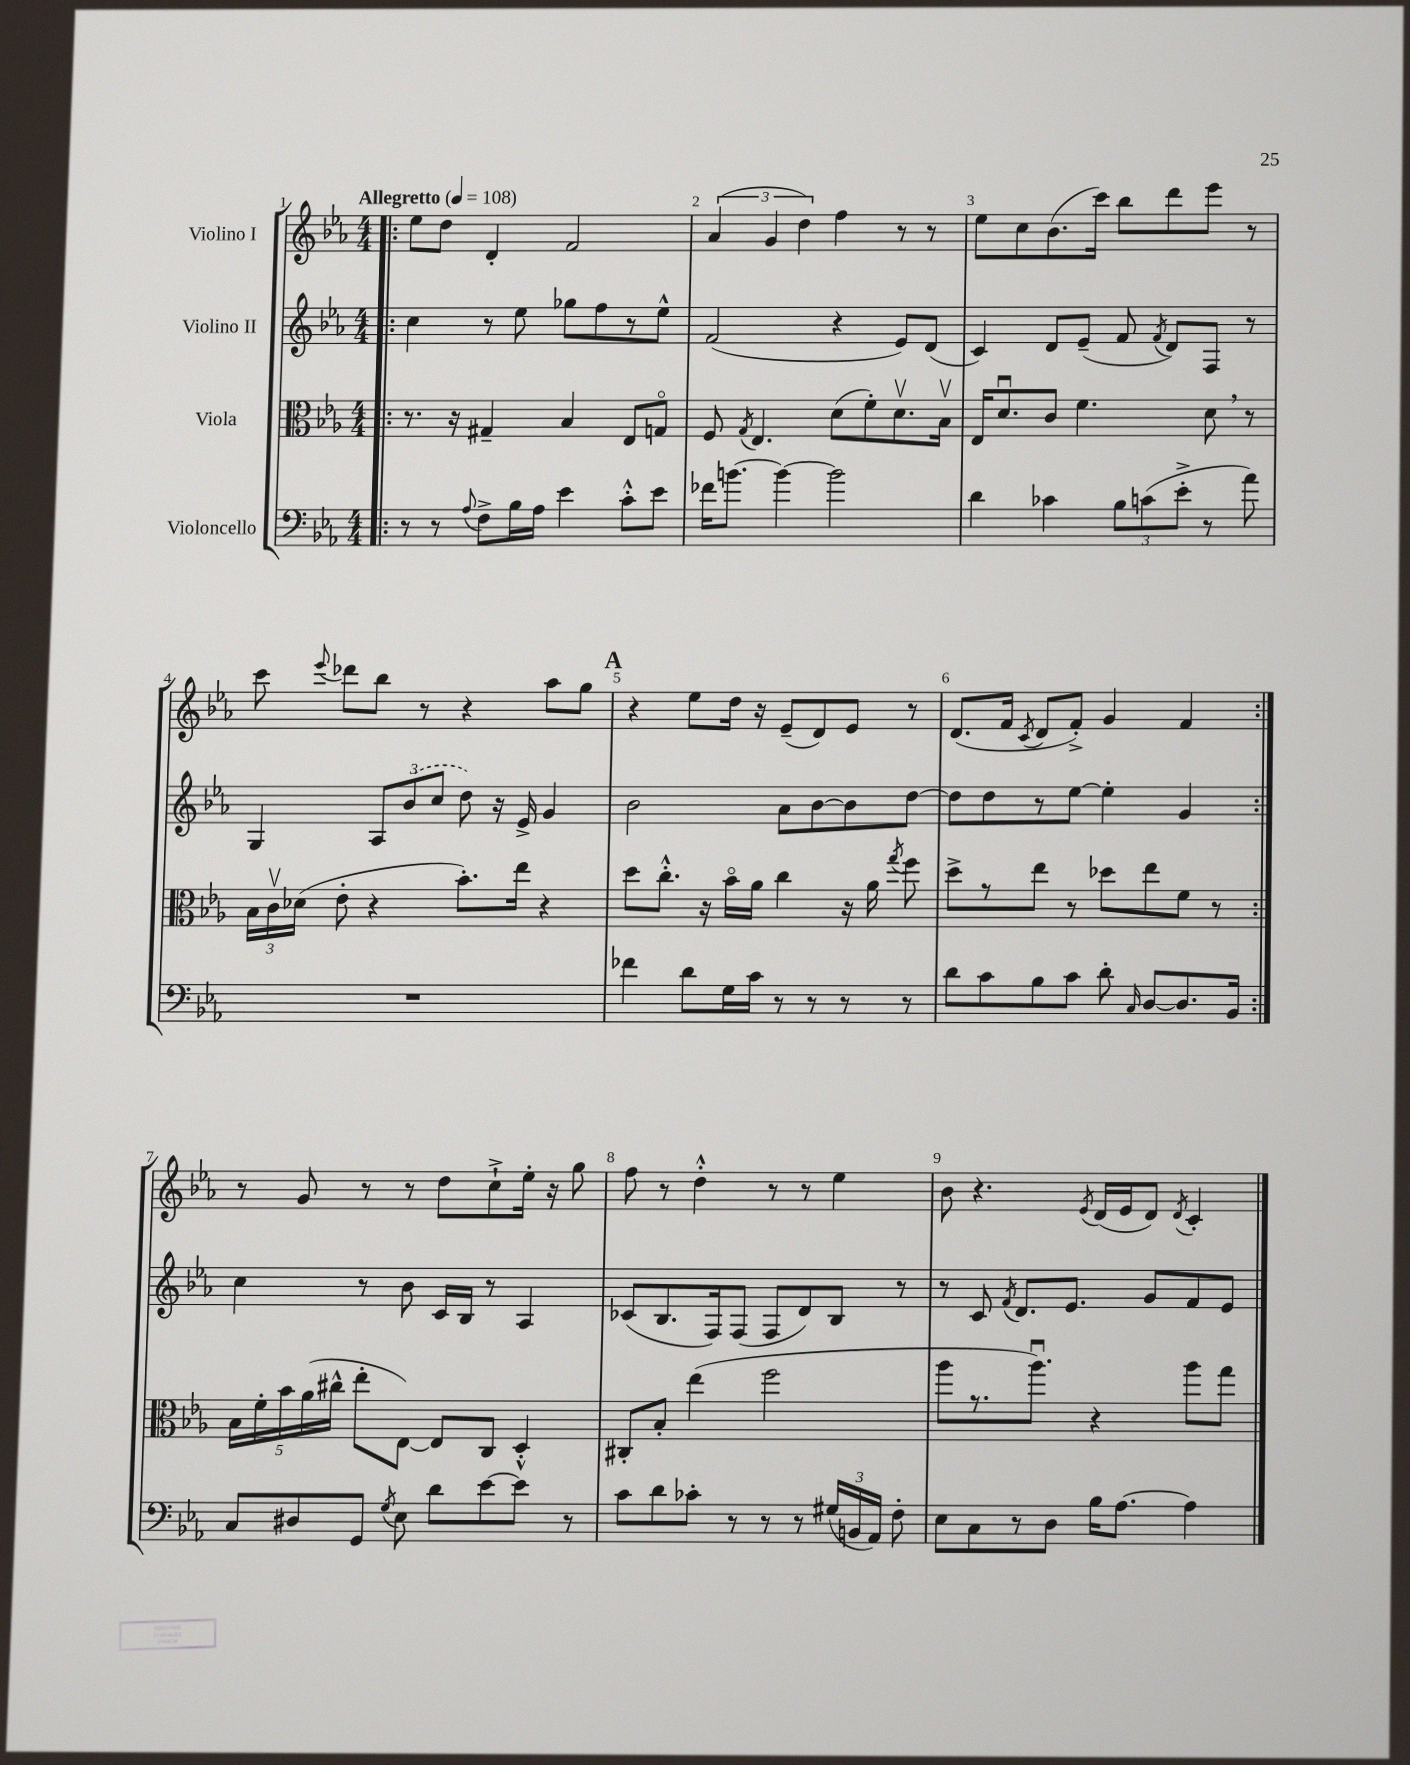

**kern	**kern	**kern	**kern
*part4	*part3	*part2	*part1
*staff4	*staff3	*staff2	*staff1
*I"Violoncello	*I"Viola	*I"Violino II	*I"Violino I
*clefF4	*clefC3	*clefG2	*clefG2
*k[b-e-a-]	*k[b-e-a-]	*k[b-e-a-]	*k[b-e-a-]
*M4/4	*M4/4	*M4/4	*M4/4
*MM108	*MM108	*MM108	*MM108
=1!|:	=1!|:	=1!|:	=1!|:
!	!	!	!LO:TX:a:B:t=Allegretto
8r	8.r	4cc\	8ee-\L
8r	.	.	8dd\J
.	16r	.	.
8qqA-/	.	.	.
8F^\L	4G#X~/	8r	4d'/
16B-\L	.	8ee-\	.
16A-\JJ	.	.	.
4e-\	4B-/	8gg-X\L	2f/
.	.	8ff\	.
8c'^^\L	8E-/L	8r	.
8e-\J	8Gn/J	8ee-^^\J	.
=2	=2	=2	=2
16f-X\KL	8F/	(2f/	(6a-/
[8.bn\J	.	.	.
.	8qG/	.	.
.	4.E-/	.	.
.	.	.	6g/
4b\_	.	.	.
.	.	.	6dd\)
2b\]	(8d\L	4r	4ff\
.	8f'\)	.	.
.	8.dv\	8e-/L)	8r
.	.	(8d/J	8r
.	16B-v\Jk	.	.
=3	=3	=3	=3
4d\	16E-/KL	4c/)	8ee-\L
.	8.du/	.	.
.	.	.	8cc\
4c-X\	8c/J	8d/L	(8.b-\
.	4.f\	(8e-~/J	.
.	.	.	16ccc\Jk)
12B-\L	.	8f/	8bb-\L
(12cn\	.	.	.
.	.	8qf/	.
.	.	8d/L)	8ddd\
12e-'^\J	.	.	.
8r	8d,\	8F/J	8eee-\J
8a-\)	8r	8r	8r
!!LO:LB:g=z
=4	=4	=4	=4
1r	24B-\LL	4G/	8ccc\
.	24cv\	.	.
.	(24d-X\JJ	.	.
.	.	.	8qqeee-/
.	8e-'\	.	8ddd-X\L
.	4r	12A-/L	8bb-\J
.	.	(12b-/	.
.	.	.	8r
.	.	12cc/J	.
.	8.b-'\L)	8dd\)	4r
.	.	16r	.
.	16ee-\Jk	16e-^/	.
.	4r	4g/	8aa-\L
.	.	.	8gg\J
!!LO:REH:place=s1:t=A
=5	=5	=5	=5
4f-X\	8dd\L	2b-\	4r
.	8.cc'^^\J	.	.
8d\L	.	.	8ee-\L
.	16r	.	.
16G\L	16b-\LL	.	16dd\Jk
16c\JJ	16a-\JJ	.	16r
8r	4cc\	8a-\L	(8e-~/L
8r	.	[8b-\	8d/)
8r	16r	8b-\]	8e-/J
.	16a-\	.	.
.	8qgg/	.	.
8r	8ff\	[8dd\J	8r
=6	=6	=6	=6
8d\L	8dd^\L	8dd\L]	(8.d/L
8c\	8r	8dd\	.
.	.	.	16f/Jk
.	.	.	8qc/
8B-\	8ee-\J	8r	8d/L
8c\J	8r	[8ee-\J	8f'^/J)
8d'\	8dd-X\L	4ee-'\]	4g/
16qqC/	.	.	.
[8D/L	8ee-\	.	.
8.D/]	8f\J	4g/	4f/
.	8r	.	.
16BB-/Jk	.	.	.
!!LO:LB:g=z
=7:|!	=7:|!	=7:|!	=7:|!
8C/L	20B-\LL	4cc\	8r
.	20f'\	.	.
.	20b-\	.	.
8D#X/	.	.	8g/
.	(20a-\	.	.
.	20cc#X^^\JJ	.	.
8GG/J	8ee-'\L	8r	8r
8qG/	.	.	.
8E-\	[8E-\J)	8b-\	8r
8d\L	8E-/L]	16c/LL	8dd\L
.	.	16B-/JJ	.
[8e-\	8C/J	8r	8cc`^\
8e-\J]	4D'^^/	4A-/	16ee-'\Jk
.	.	.	16r
8r	.	.	8gg\
=8	=8	=8	=8
8c\L	8C#X'/L	(8c-X/L	8ff\
8d\	8B-'/J	8.B-/	8r
8c-X'\J	(4ee-\	.	4dd'^^\
.	.	16F/k)	.
8r	.	(8F/J	.
8r	2ff\	8F/L	8r
8r	.	8d/)	8r
(24G#X/LL	.	8B-/J	4ee-\
24BBn/	.	.	.
24AA-/JJ)	.	.	.
8F'\	.	8r	.
=9	=9	=9	=9
8E-\L	8aa-\L	8r	8b-\
8C\	8.r	8c/	4.r
.	.	8qf/	.
8r	.	8.d/L	.
.	8.aa-u\J)	.	.
8D\J	.	.	.
.	.	8.e-/J	.
.	.	.	8qe-/
16B-\KL	4r	.	(16d/LL
[8.A-\J	.	.	16e-/J
.	.	8g/L	8d/J)
.	.	.	8qd/
4A-\]	8aa-\L	8f/	4c'/
.	8gg\J	8e-/J	.
==	==	==	==
*-	*-	*-	*-
